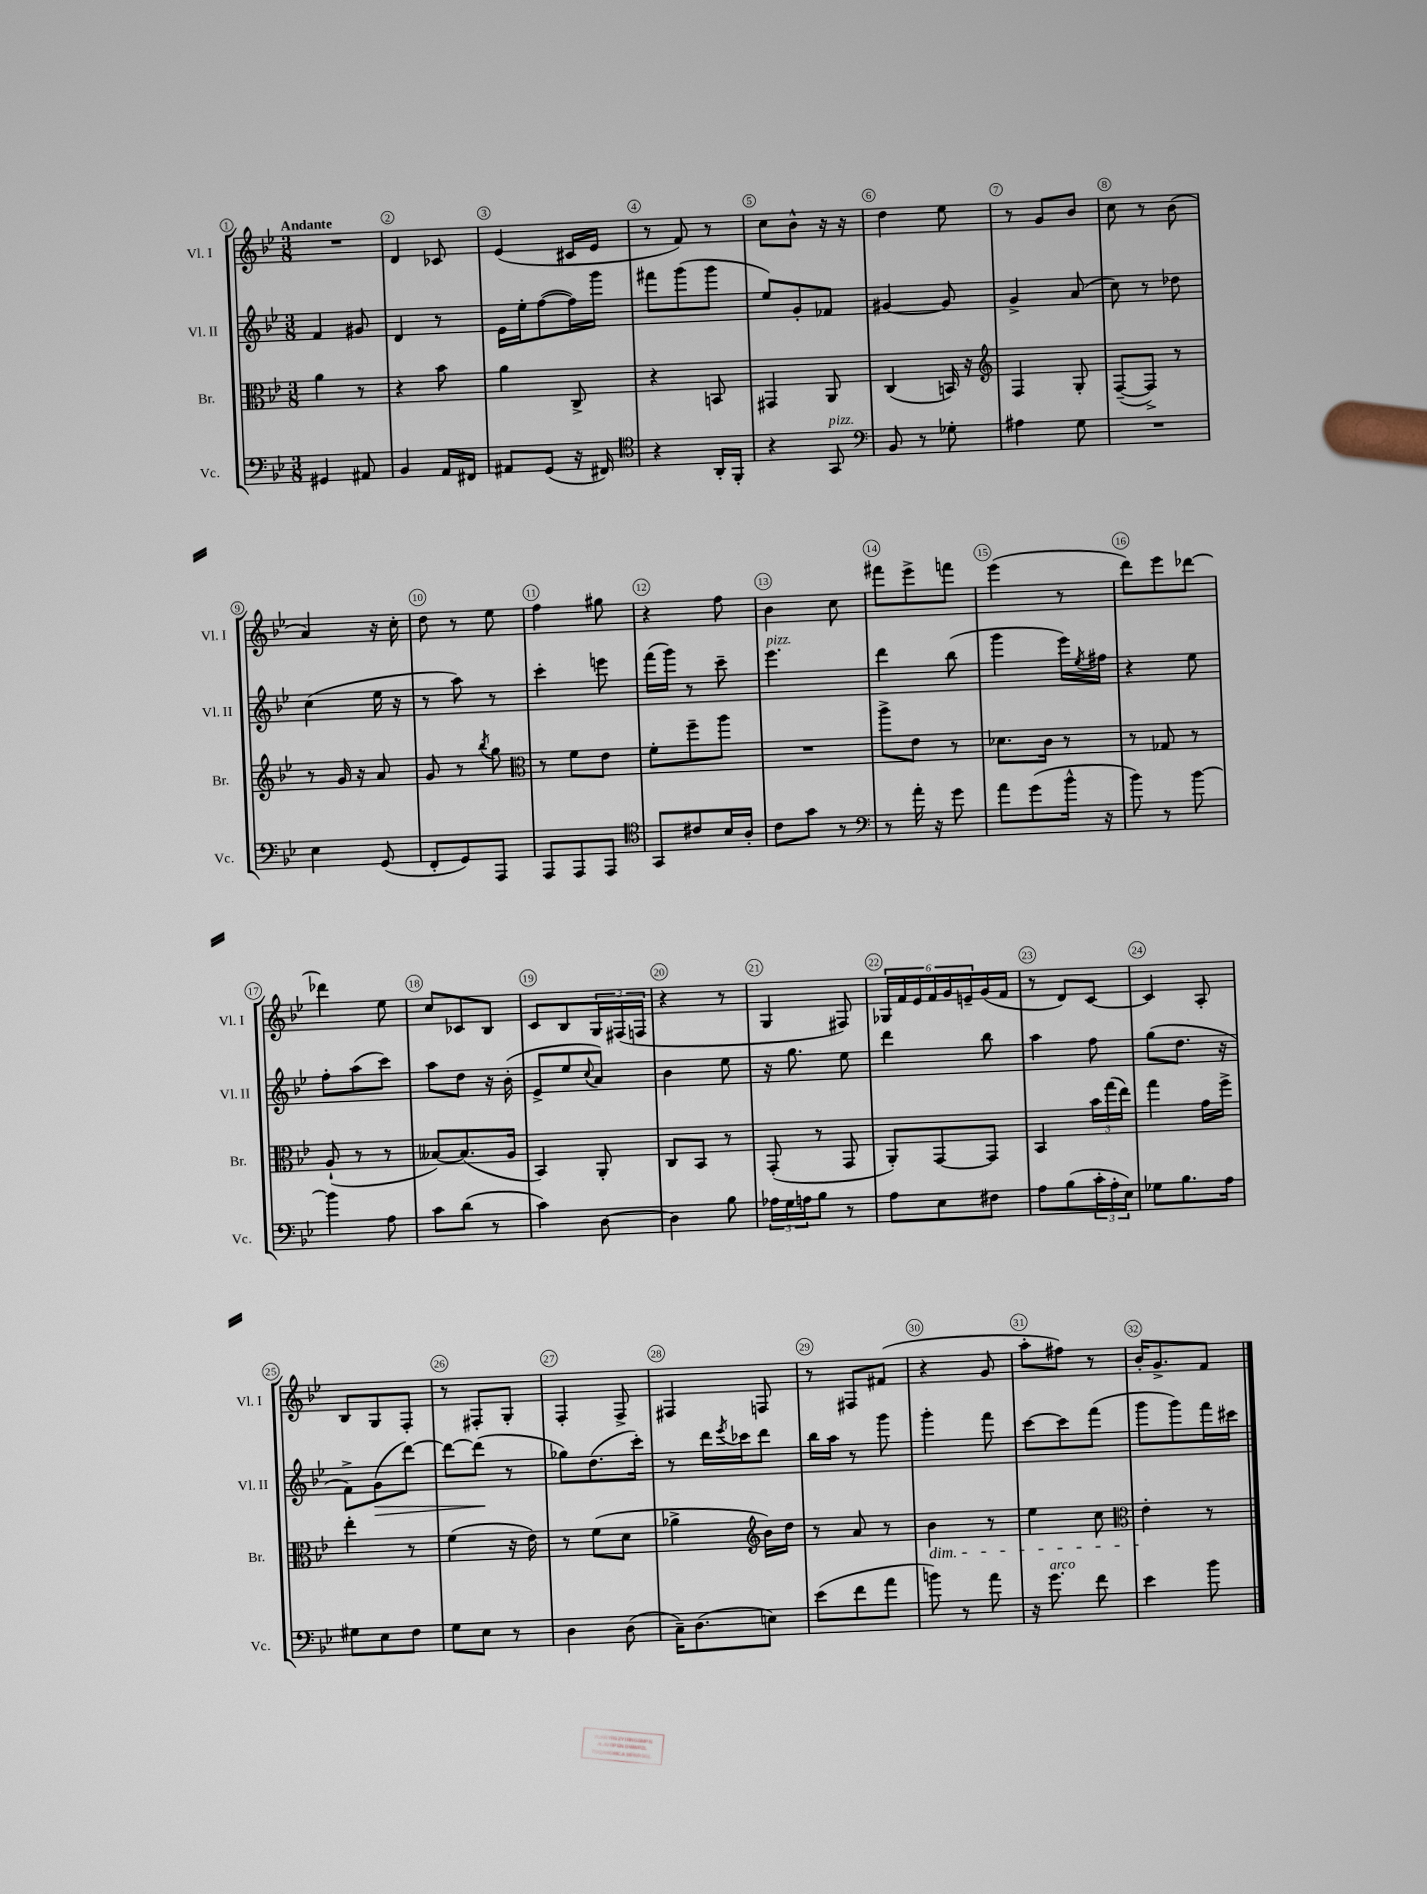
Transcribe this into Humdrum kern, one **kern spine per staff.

**kern	**kern	**kern	**kern
*staff4	*staff3	*staff2	*staff1
*clefF4	*clefC3	*clefG2	*clefG2
*k[b-e-]	*k[b-e-]	*k[b-e-]	*k[b-e-]
*M3/8	*M3/8	*M3/8	*M3/8
4GG#/	4a\	4f/	4.r
8AA#/	8r	8g#/	.
=	=	=	=
4BB-/	4r	4d/	4d/
16AA/LL	8b-\	8r	8c-/
16FF#/JJ	.	.	.
=	=	=	=
8AA#/L	4a\	16e-\LL	(4e-/
.	.	16ee-'\J	.
(8GG/J	.	([8ff\	.
16r	8C^/	16ff\]L)	16c#/LL
16FF#/)	.	16ggg\JJ	16e-/JJ
=	=	=	=
*clefC4	*	*	*
4r	4r	8fff#\L	8r
.	.	(8ggg\	8f/)
16AA'/LL	8BB/	8ggg\J	8r
16FF'/JJ	.	.	.
=	=	=	=
4r	4GG#/	8ee-/L)	8cc\L
.	.	8g'/	8b-^^\J
8GG/	8AA/	8f-/J	16r
.	.	.	16r
=	=	=	=
*clefF4	*	*	*
8BB-/	(4C/	[4g#/	4dd\
8r	.	.	.
8G-'\	16BB/)	8g#/]	8ee-\
.	16r	.	.
=	=	=	=
*	*clefG2	*	*
4A#\	4F/	4g^/	8r
.	.	.	8g/L
8G\	8G'/	(8a/	8b-/J
=	=	=	=
4.r	([8F~/L	8cc\)	8cc\
.	8F^/]J)	8r	8r
.	8r	8dd-\	(8b-\
=	=	=	=
4E-\	8r	(4cc\	4a/)
.	16g/	.	.
.	16r	.	.
(8GG/	8a/	16ee-\	16r
.	.	16r	16cc'\
=	=	=	=
8FF'/L	8g/	8r	8dd\
8GG/)	8r	8aa\)	8r
.	8qbb-/	.	.
8AAA/J	8gg\	8r	8ee-\
=	=	=	=
*	*clefC3	*	*
8AAA/L	8r	4ccc'\	4ff\
8AAA/	8f\L	.	.
8AAA/J	8e-\J	8eee\	8gg#\
=	=	=	=
*clefC4	*	*	*
8GG/L	8f'\L	(16fff\LL	4r
.	.	16ggg\JJ)	.
8c#/	8ff~\	8r	.
16B-/L	8aa\J	8ccc~\	8ff\
16A'/JJ	.	.	.
=	=	=	=
8c\L	4.r	4.eee-\	4b-\
8g\J	.	.	.
8r	.	.	8cc\
=	=	=	=
*clefF4	*	*	*
8r	8aa^\L	4ddd\	8fff#\L
16a'\	8e-\J	.	8eee-^\
16r	.	.	.
8g\	8r	(8bb-\	8fff\J
=	=	=	=
8a\L	8.d-\L	4ggg\	(4eee-\
(8g\	.	.	.
.	16c\Jk	.	.
16b-^^\Jk	8r	16eee-\LL)	8r
.	.	8qee-/	.
16r	.	16ff#\JJ	.
=	=	=	=
8b-\)	8r	4r	8ddd\L)
8r	8G-/	.	8eee-\
[8b-\	8r	8ee-\	[8ddd-\J
=	=	=	=
4b-\]	(8A`/	8ff'\L	4ddd-\]
.	8r	(8aa\	.
8A\	8r	8ccc\J)	8ee-\
=	=	=	=
8c\L	[8B--/L)	8aa\L	8cc/L
(8d\J	(8.B--/]	8dd\J	8c-/
8r	.	16r	8B-/J
.	16A/Jk	(16b-'\	.
=	=	=	=
4c\)	4BB-/)	8e-^/L	8c/L
.	.	8ee-/	8B-/
.	.	8qqcc/	.
[8D\	8AA'/	8a/J)	24G/L
.	.	.	(24F#/
.	.	.	24F/JJ
=	=	=	=
4D\]	8C/L	4b-\	4r
.	8BB-/J	.	.
8B-\	8r	8ee-\	8r
=	=	=	=
24A-\LL	(8GG'/	16r	4G/
24G\	.	.	.
.	.	8.gg\	.
24A\J	.	.	.
8B-\J	8r	.	.
8r	8GG/	8ee-\	8F#/)
=	=	=	=
8A\L	8AA'/L)	4ddd\	24G-/LL
.	.	.	24f/
.	.	.	24e-/
8E-\	[8GG/	.	24f/
.	.	.	24g/
.	.	.	24e~/
8F#\J	8GG/]J	8bb-\	(16g/
.	.	.	16f/JJ
=	=	=	=
8A\L	4BB-/	4aa\	8r
(8B-\	.	.	8d/L)
24c'\L	24b-\LL	8ff\	[8c/J
24A'\	(24gg\	.	.
24E-\JJ)	24ee-\JJ)	.	.
=	=	=	=
8G-\L	4gg\	(8gg\L	4c/]
8.B-\	.	8.dd\J	.
.	16g\LL	.	8A'/
16A\Jk	16ff^\JJ	16r	.
=	=	=	=
8G#\L	4ee-'\	8f^\L)	8B-/L
8E-\	.	(8g\	8G/
8F\J	8r	[8ddd\J)	8F'/J
=	=	=	=
8G\L	(4f\	8ddd\_L	8r
8E-\J	.	(8ddd\]J	8F#'/L
8r	16r	8r	8G'/J
.	16e-\)	.	.
=	=	=	=
4D\	8r	8gg-\L)	4F'/
.	(8f\L	(8.dd\	.
(8D\	8d\J	.	8F^/
.	.	16ccc'\Jk)	.
=	=	=	=
16C~\LK)	4a-^\	8r	4F#/
(8.D\	.	.	.
.	.	16ddd\LL	.
.	.	8qeee-/	.
.	.	16ccc-\J	.
*	*clefG2	*	*
8E\J)	16b-\LL)	8ddd\J	8F/
.	16dd\JJ	.	.
=	=	=	=
(8e-\L	8r	16bb-\LL	8r
.	.	16aa\JJ	.
8f\	8a/	8r	8F#/L
8a\J	8r	8ggg\	(8f#/J
=	=	=	=
8b\)	4b-\	4ggg'\	4r
8r	.	.	.
8a\	8r	8fff\	8g/
=	=	=	=
16r	4ee-\	[8ccc\L	8aa'\L
8.g\	.	.	.
.	.	8ccc\]	8ff#\J)
8f\	8cc\	(8fff\J	8r
=	=	=	=
*	*clefC3	*	*
4e-\	4e-'\	8ggg\L	16b-'/LK
.	.	.	8.g^/
.	.	8ggg\)	.
8b-\	8r	16fff\L	8f/J
.	.	16ccc#\JJ	.
==	==	==	==
*-	*-	*-	*-
